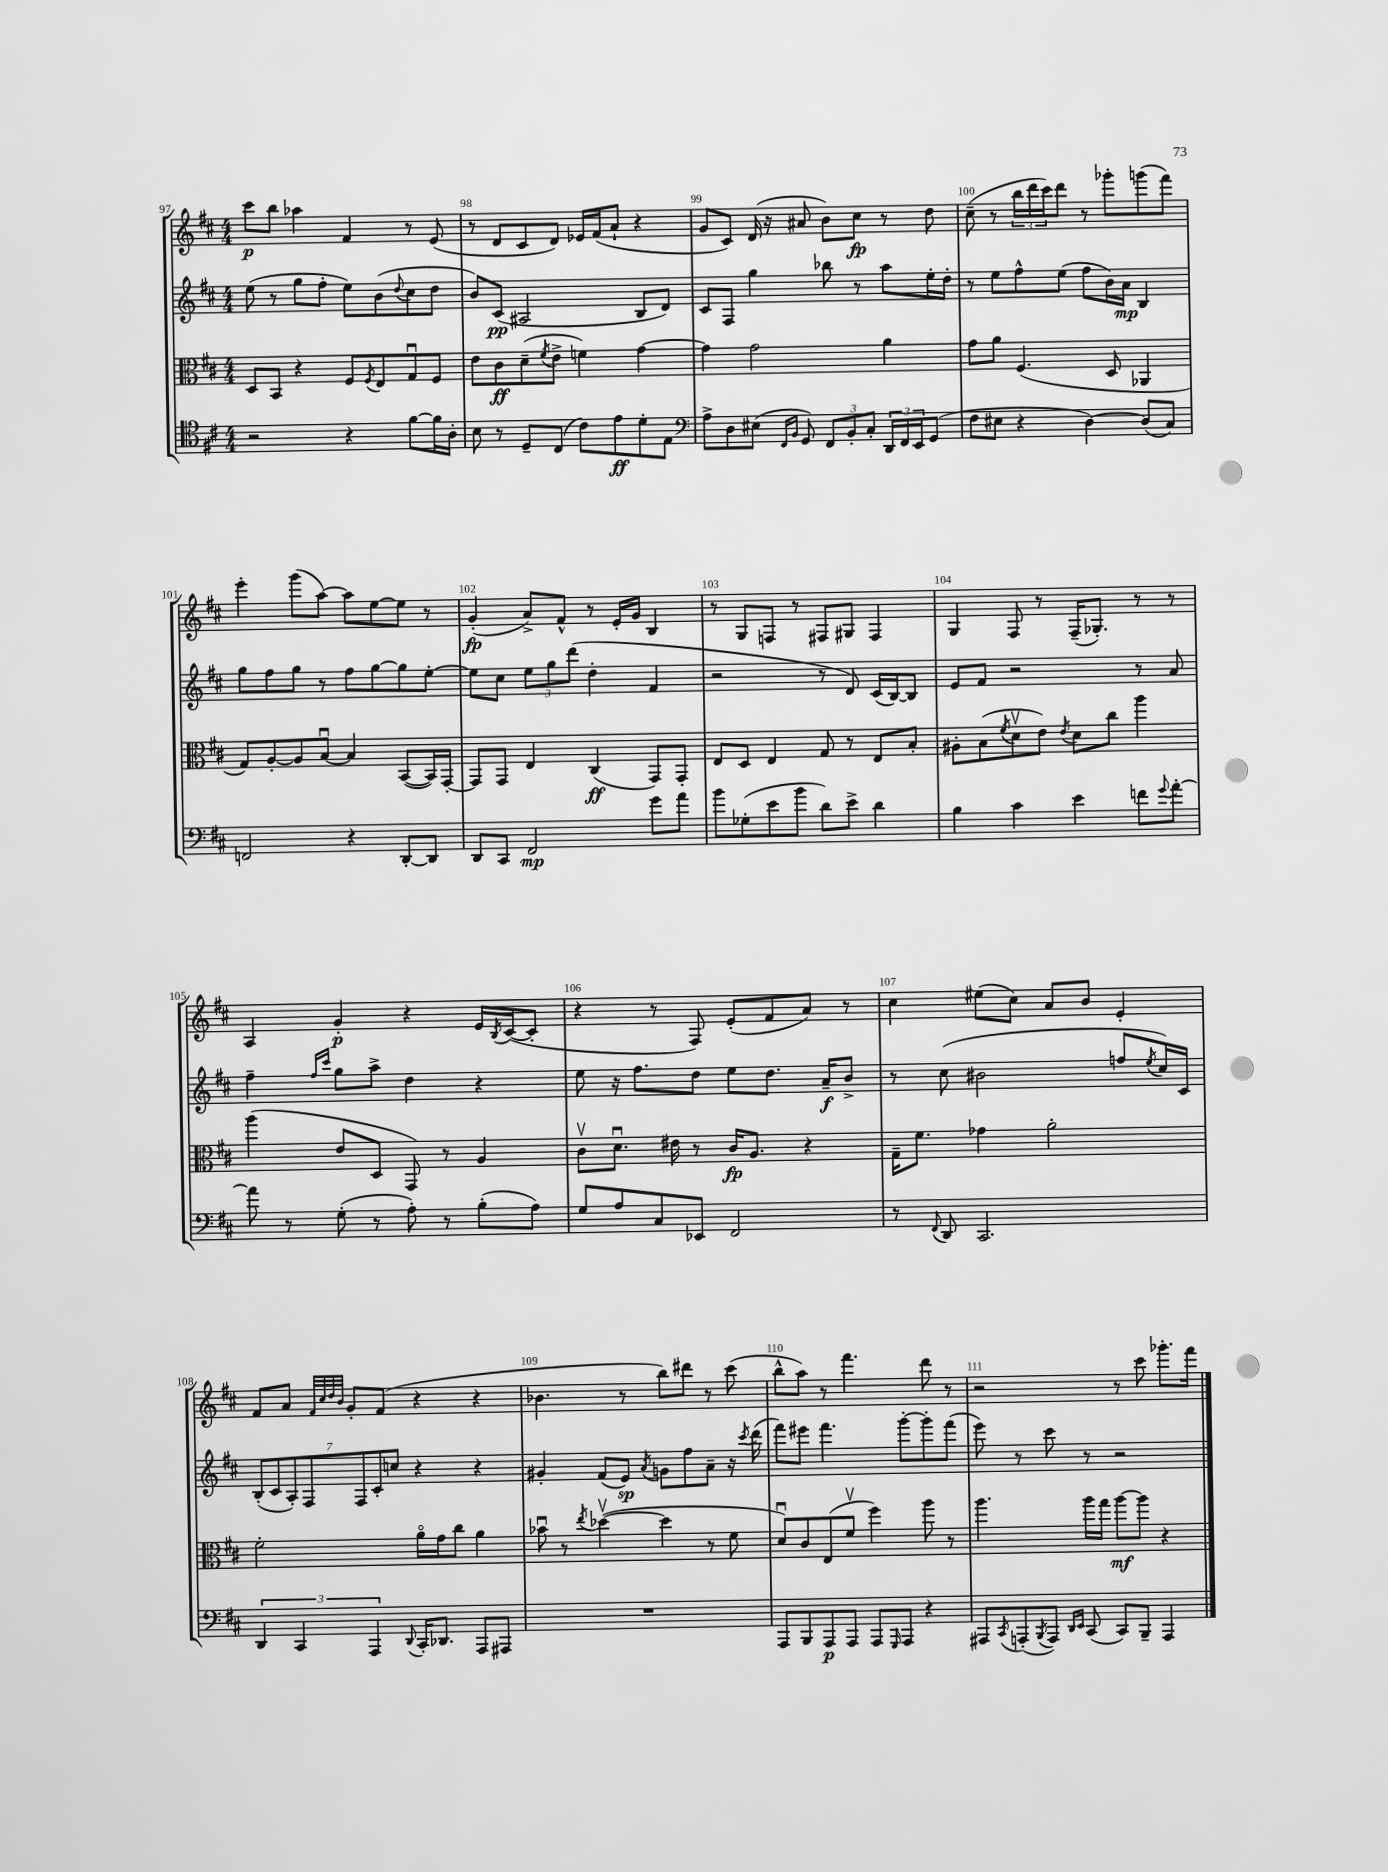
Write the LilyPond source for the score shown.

<<
\new StaffGroup <<
\new Staff = "s0" {
    \clef treble \key d \major \numericTimeSignature \time 4/4
    cis'''8\p b''8 aes''4 fis'4 r8 e'8( |
    r8 d'8 cis'8 d'8) ees'16 fis'16( a'8-! r4 |
    g'8 cis'8) d'16( r16 ais'8 b'8) cis''8\fp r8 d''8 |
    cis''8--( r8 \tuplet 3/2 { b''16 d'''16 cis'''16) } d'''8 r8 ges'''8-. g'''8( fis'''8) |
    e'''4-. g'''8( a''8~) a''8 e''8~ e''8 r8 |
    g'4-.\fp( a'8->) fis'8-^ r8 e'16-. g'16 b4 |
    r8 g8 f8 r8 fis8 gis8 fis4 |
    g4 fis8 r8 fis16--( ges8.-.) r8 r8 |
    a4 g'4-.\p r4 e'16 \acciaccatura { b8 } cis'16~( cis'8-. |
    r4 r8 fis8) e'8-.( fis'8 a'8) r8 |
    cis''4 eis''8( cis''8) a'8 b'8 e'4-. |
    fis'8 a'8 \grace { fis'32 cis''32 d''32 b'32 } g'8-. fis'8( r4 r4 |
    bes'4. r8 b''8) dis'''8 r8 cis'''8( |
    b''8-^ a''8) r8 fis'''4. d'''8 r8 |
    r2 r8 cis'''8 ges'''8.-. fis'''16 \bar "|." |
}
\new Staff = "s1" {
    \clef treble \key d \major \numericTimeSignature \time 4/4
    e''8( r8 g''8 fis''8-. e''8) b'8( \appoggiatura { d''8 } cis''8 d''8 |
    b'8) cis'8\pp( ais2 b8 d'8) |
    cis'8 fis8 g''4 bes''8 r8 a''8 e''16-. d''16-. |
    r8 e''8 fis''8-^ e''8( fis''8 b'16) a'16\mp b4 |
    g''8 fis''8 g''8 r8 fis''8 g''8~ g''8 e''8~-. |
    e''8 cis''8 \tuplet 3/2 { e''8 g''8 d'''8( } d''4-. fis'4 |
    r2 r8 d'8) cis'16( b16~) b8 |
    e'8 fis'8 r2 r8 a'8 |
    fis''4-- \grace { fis''16 cis'''16 } g''8 a''8-> d''4 r4 |
    e''8 r16 fis''8. d''8 e''8 d''8. a'16--\f b'8-> |
    r8 cis''8( bis'2 f''8 \acciaccatura { e''8 } cis''16) cis'16 |
    \tuplet 7/4 { b8-.( cis'8 a8-.) fis8 fis8 cis'8-. c''8 } r4 r4 |
    gis'4-. fis'8( e'8\sp) \acciaccatura { a'8 } g'8 fis''8 a'8-- r16 \acciaccatura { cis'''8 } d'''16( |
    fis'''8) eis'''8 fis'''4. g'''8~-. g'''8-. fis'''8( |
    e'''8) r8 cis'''8 r8 r2 \bar "|." |
}
\new Staff = "s2" {
    \clef alto \key d \major \numericTimeSignature \time 4/4
    d8 b,8 r4 fis8 \acciaccatura { fis8 } e8 g8\downbow fis8 |
    e'8 cis'8\ff d'8--( \acciaccatura { fis'8 } e'8-> f'4) g'4~ |
    g'4 g'2 a'4 |
    g'8 a'8 fis4.( d8 aes,4 |
    g8) a8~-. a8 b8~\downbow b4 b,8~( b,16) g,16~-. |
    g,8 g,8 e4 cis4\ff( g,8) g,8-. |
    e8 d8 e4 g8 r8 e8 b8-. |
    ais8-. b8( \acciaccatura { fis'8 } d'8\upbow e'8) \acciaccatura { e'8 } d'8 cis''8 a''4 |
    a''4( e'8 d8 g,8) r8 a4 |
    cis'8\upbow d'8.\downbow eis'16 r8 cis'16\fp a8. r4 |
    g16-- fis'8. ges'4 a'2-. |
    fis'2-. a'16\flageolet g'16 cis''8 a'4 |
    bes'8\downbow r8 \acciaccatura { e''8 } des''4~\upbow( des''4 r8 fis'8 |
    d'8\downbow) cis'8 e8( fis'8\upbow fis''4) a''8 r8 |
    a''4. a''16 g''16 a''8~\mf a''8 r4 \bar "|." |
}
\new Staff = "s3" {
    \clef tenor \key d \major \numericTimeSignature \time 4/4
    r2 r4 fis'8~ fis'16 a16-. |
    b8 r8 d8-- cis8( cis'8) e'8\ff d'8-. e8 |
    \clef bass a8-> d8 eis8( \grace { fis,16 b,16 } g,8) \tuplet 3/2 { fis,8 b,8-. cis8-. } \tuplet 3/2 { d,16 fis,16 e,16 } g,8( |
    fis8 eis8 r4 d4~) d8( cis8) |
    f,2 r4 d,8~-. d,8 |
    d,8 cis,8 fis,2\mp g'8 a'8 |
    b'8 ges8-.( e'8 b'8 d'8) e'8-> d'4 |
    b4 cis'4 e'4 f'8 \appoggiatura { g'8 } a'8~-. |
    a'8 r8 g8-.( r8 a8-.) r8 b8-.( a8) |
    g8 a8 cis8 ees,8 fis,2 |
    r8 \appoggiatura { fis,8 } d,8 cis,2. |
    \tuplet 3/2 { d,4 cis,4 a,,4 } \appoggiatura { d,8 } cis,16-. des,8. a,,8 ais,,8 |
    R1 |
    a,,8 b,,8 a,,8\p a,,8 a,,8 \grace { g,,16 } a,,8 r4 |
    ais,,8 \acciaccatura { cis,8 } a,,8-.( \acciaccatura { b,,8 } a,,8) \grace { d,16 e,16 } cis,8( cis,8) b,,8-- a,,4 \bar "|." |
}
>>
>>
\layout { \context { \Score currentBarNumber = #97 \override BarNumber.break-visibility = ##(#f #t #t) barNumberVisibility = #all-bar-numbers-visible } }
